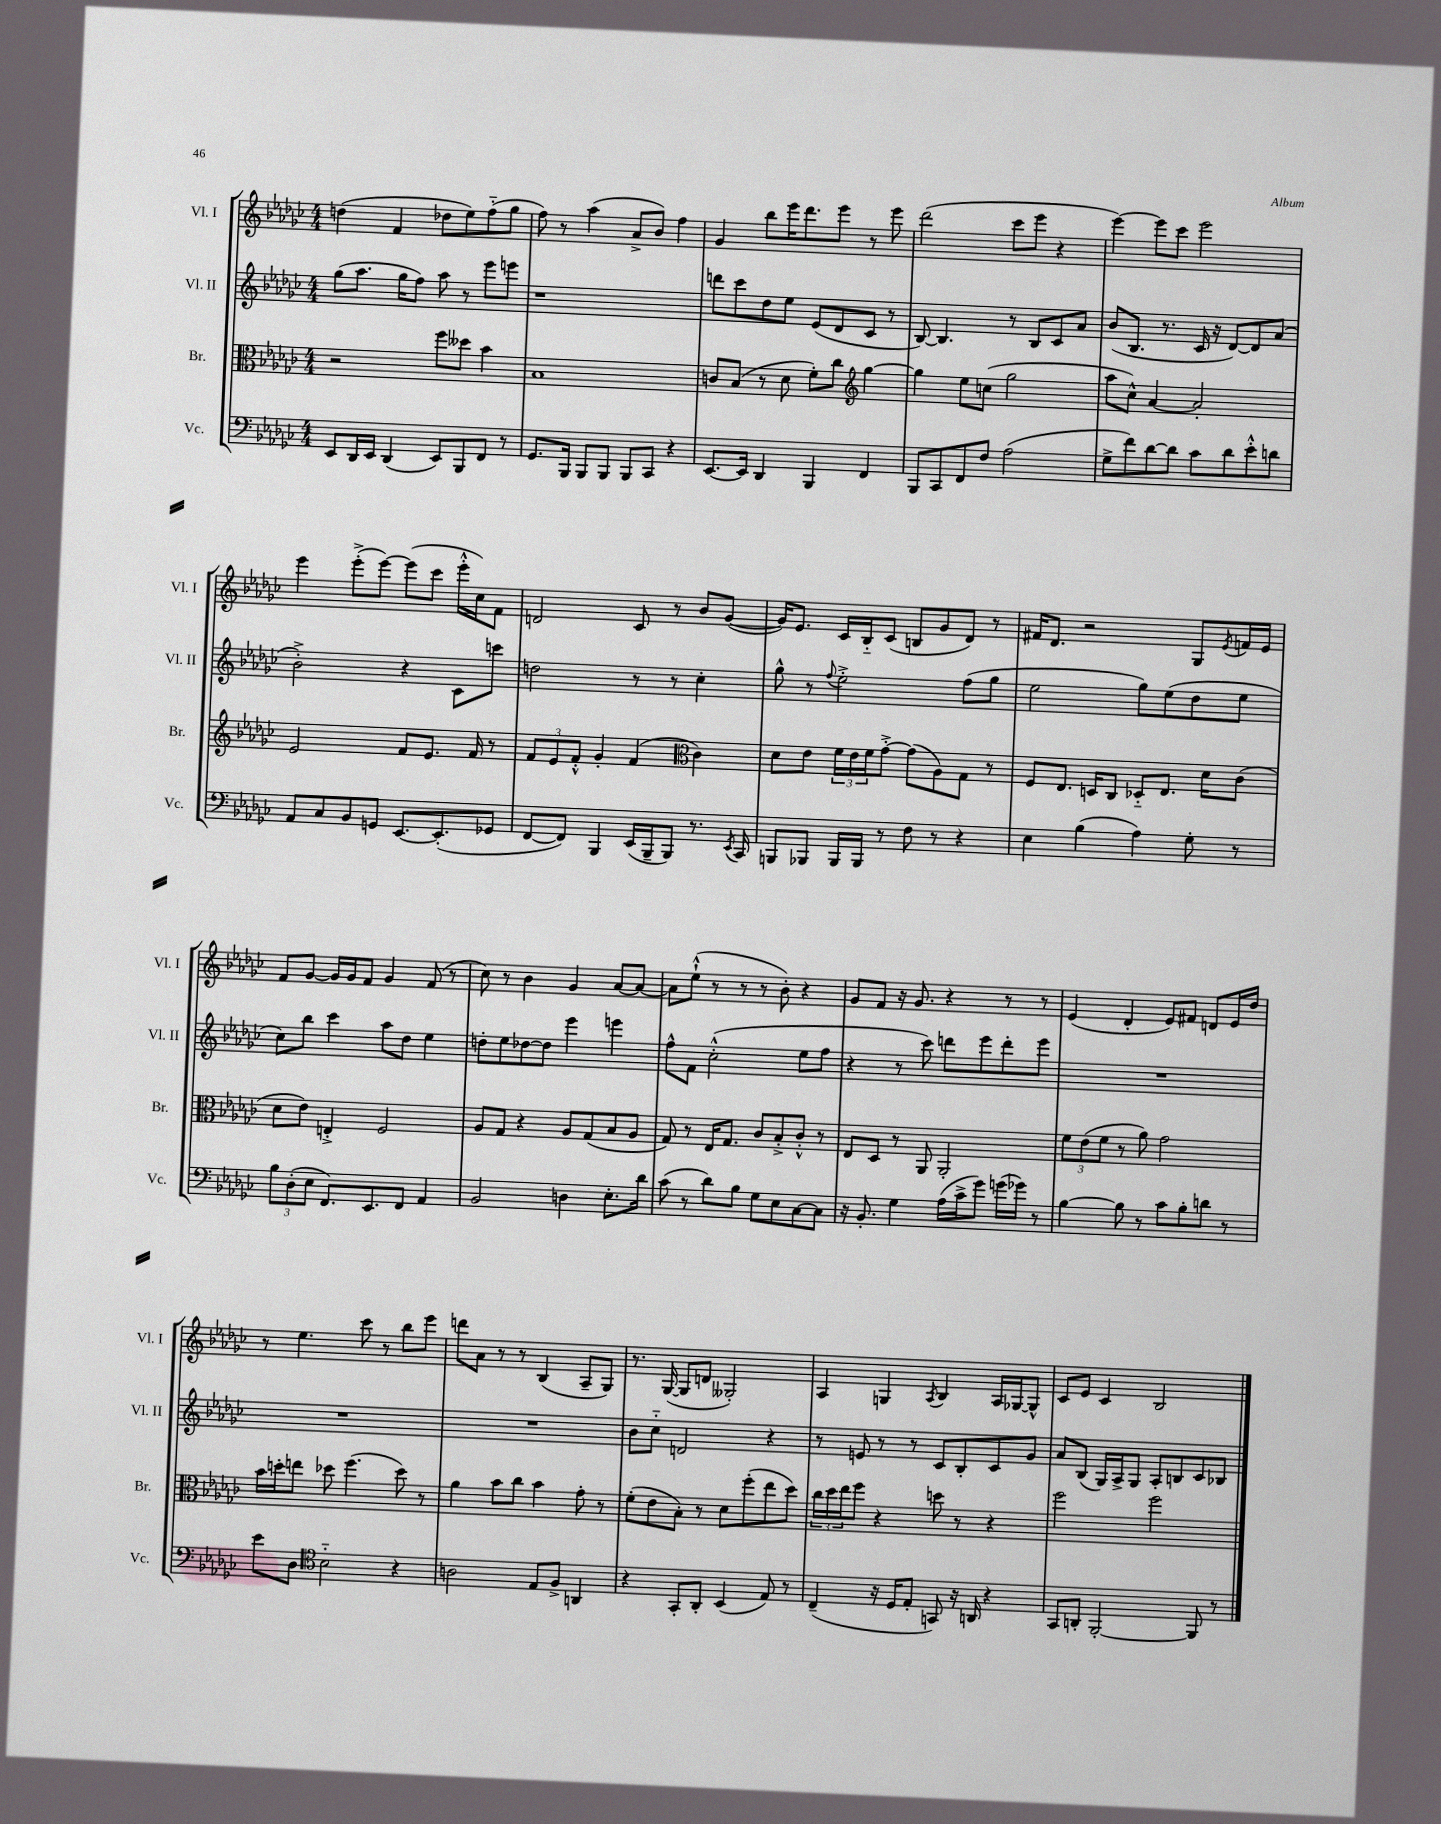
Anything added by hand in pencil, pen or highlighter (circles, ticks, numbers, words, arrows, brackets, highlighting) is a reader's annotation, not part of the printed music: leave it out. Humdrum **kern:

**kern	**kern	**kern	**kern
*staff4	*staff3	*staff2	*staff1
*clefF4	*clefC3	*clefG2	*clefG2
*k[b-e-a-d-g-c-]	*k[b-e-a-d-g-c-]	*k[b-e-a-d-g-c-]	*k[b-e-a-d-g-c-]
*M4/4	*M4/4	*M4/4	*M4/4
8EE-	2r	(8gg-	(4dd
16DD-	.	8.aa-	.
16EE-	.	.	.
(4DD-	.	.	4f
.	.	16gg-	.
.	.	8ff)	.
8EE-)	8ff	8aa-	8dd-
8BBB-	8dd--	8r	8ee-)
8FF	4b-	8eee-	(8ff'~
8r	.	8eee	8gg-
=	=	=	=
8.GG-	1B-	1r	8ff)
.	.	.	8r
16BBB-	.	.	.
8BBB-	.	.	(4aa-
8BBB-	.	.	.
8BBB-	.	.	8a-^
8CC-	.	.	8b-)
4r	.	.	4ff
=	=	=	=
[8.EE-	8c	8ddd	4g-
.	(8B-	8ccc-	.
16EE-]	.	.	.
4DD-	8r	8dd-	8bb-
.	8d-	8ee-	16eee-
.	.	.	8.ddd-
4BBB-	8f')	(8e-	.
.	8cc-	8d-	8eee-
*	*clefG2	*	*
4FF	[4gg-	8c-	8r
.	.	8r	8eee-
=	=	=	=
8BBB-	4gg-]	[8B-)	(2ddd-
8CC-	.	4.B-]	.
8FF	8ee-	.	.
8F	(8cc	.	.
(2A-	2gg-	8r	8ccc-
.	.	8B-	8eee-
.	.	8c-	4r
.	.	8a-	.
=	=	=	=
8G-^	8aa-	(8b-	[4eee-)
8f)	8cc-^^)	8.B-	.
[8d-	[4a-	.	8eee-]
.	.	8.r	.
8d-]	.	.	8ccc-
8c-	2a-']	16c-	2eee-
.	.	16r	.
8d-	.	[8d-)	.
8e-'^^	.	8d-]	.
8d	.	(8a-	.
=	=	=	=
8AA-	2e-	2b-'^)	4eee-
8C-	.	.	.
8BB-	.	.	(8eee-'^
8GG	.	.	[8eee-)
[8.EE-	8f	4r	(8eee-]
.	8.e-	.	8ccc-
(8.EE-']	.	.	.
.	.	8c-	16eee-'^^
.	16f	.	16cc-)
8GG-	8r	8ccc	8f
=	=	=	=
[8FF	12f	2dd	2d
.	12e-	.	.
8FF])	.	.	.
.	12f'^^	.	.
4BBB-	4g-'	.	.
(16EE-	(4f	8r	8c-
16BBB-~	.	.	.
8BBB-)	.	8r	8r
*	*clefC3	*	*
8.r	4c-)	4cc-'	8b-
.	.	.	([8g-
8qEE-	.	.	.
16CC-	.	.	.
=	=	=	=
8BBB	8d-	8gg-^^	16g-])
.	.	.	8.e-
8BBB-	8e-	8r	.
.	.	8qqff	.
16BBB-	24f	2ee-'^	16c-
.	24e-	.	.
16BBB-	.	.	16B-'~
.	24f	.	.
8r	[8g-'^	.	(8c-
8F	(8g-]	.	8B
8r	8A-)	.	8g-
4r	8G-	(8ff	8d-)
.	8r	8gg-	8r
=	=	=	=
4E-	8F	2ee-	16f#
.	.	.	8.d-
.	8.E-	.	.
(4B-	.	.	2r
.	16D	.	.
.	8C-	.	.
4A-)	8D-'~	8gg-)	.
.	8.E-	(8ee-	.
8G-'	.	8dd-	8G-
.	16d-	.	.
.	.	.	8qe-
8r	(8c-	8ee-	16f
.	.	.	16e-
=	=	=	=
12B-	8d-	8cc-)	8f
(12D-'	.	.	.
.	8e-)	8bb-	[8g-
12E-	.	.	.
8.FF)	4E'^	4ccc-	16g-]
.	.	.	16g-
.	.	.	8f
8.EE-	.	.	.
.	2F	8aa-	4g-
8FF	.	8dd-	.
4AA-	.	4ee-	(8f
.	.	.	8r
=	=	=	=
2BB-	8A-	8dd'	8cc-)
.	8G-	8ee-	8r
.	4r	[8dd-	4b-
.	.	8dd-]	.
4D	8A-	4eee-	4g-
.	(8G-	.	.
8.E-'	8B-	4eee	[8a-
.	8A-	.	8a-_
16d-	.	.	.
=	=	=	=
(8c-	8G-)	8ff^^	8a-]
8r	8r	8f	(8ee-`^^
8d-)	16E-	(2cc-'^^	8r
.	8.G-	.	.
8B-	.	.	8r
8G-	8c-	.	8r
8E-	8B-'^	.	8b-')
[8C-	8c-'^^	8ee-	4r
8C-]	8r	8ff	.
=	=	=	=
16r	8E-	4r	8g-
8.BB-'	.	.	.
.	8D-	.	8f
4G-	8r	8r	16r
.	.	.	8.g-
.	8AA-	8ccc-)	.
(16A-	2AA-'	8ddd	4r
16c-^	.	.	.
8g-)	.	8eee-	.
(16g	.	8ddd'	8r
16g-)	.	.	.
8r	.	8eee-	8r
=	=	=	=
[4B-	12f	1r	(4e-
.	(12e-	.	.
.	12f	.	.
8B-]	8r	.	4d-'
8r	8a-)	.	.
8c-	2g-	.	8e-)
8B-'	.	.	8f#
8d	.	.	8d
8r	.	.	16e-
.	.	.	16dd-
=	=	=	=
8e-	16b-	1r	8r
.	16dd'	.	.
8D-	8ee	.	4.ee-
*clefC4	*	*	*
2B-'~	8dd-	.	.
.	(4.ff	.	.
.	.	.	8ccc-
.	.	.	8r
4r	8dd-)	.	8bb-
.	8r	.	8eee-
=	=	=	=
2A	4a-	1r	8ddd
.	.	.	8a-
.	8b-	.	8r
.	8cc-	.	8r
8E-	4b-	.	(4B-
8F^	.	.	.
4AA	8g-'	.	8A-~
.	8r	.	8G-)
=	=	=	=
4r	(8f'	8b-	8.r
.	8e-	8cc-'~	.
.	.	.	([16G-
8GG-'	8B-')	2d	8G-]
8AA-'	8r	.	8d
(4BB-	8d-	.	2G--')
.	(8ff'	.	.
8E-)	8ee-	4r	.
8r	8dd-)	.	.
=	=	=	=
(4C-~	24cc-	8r	4A-
.	24dd-	.	.
.	24ee-	.	.
.	8ff	8e	.
16r	4r	8r	4G
16D-	.	.	.
8E-'	.	8r	.
.	.	.	8qA-
8GG)	8dd	8c-	4B-
16r	8r	8B-'	.
16AA	.	.	.
4r	4r	8c-	16A-
.	.	.	[16G-
.	.	8g-	8G-^^]
=	=	=	=
8GG-	2ff	8a-	8c-
8AA'	.	(8B-	8e-
[2FF'	.	16G-)	4c-
.	.	16A-^	.
.	.	8G-	.
.	2ff	8A-'	2B-
.	.	8B	.
8FF]	.	8c-	.
8r	.	8B-	.
==	==	==	==
*-	*-	*-	*-
